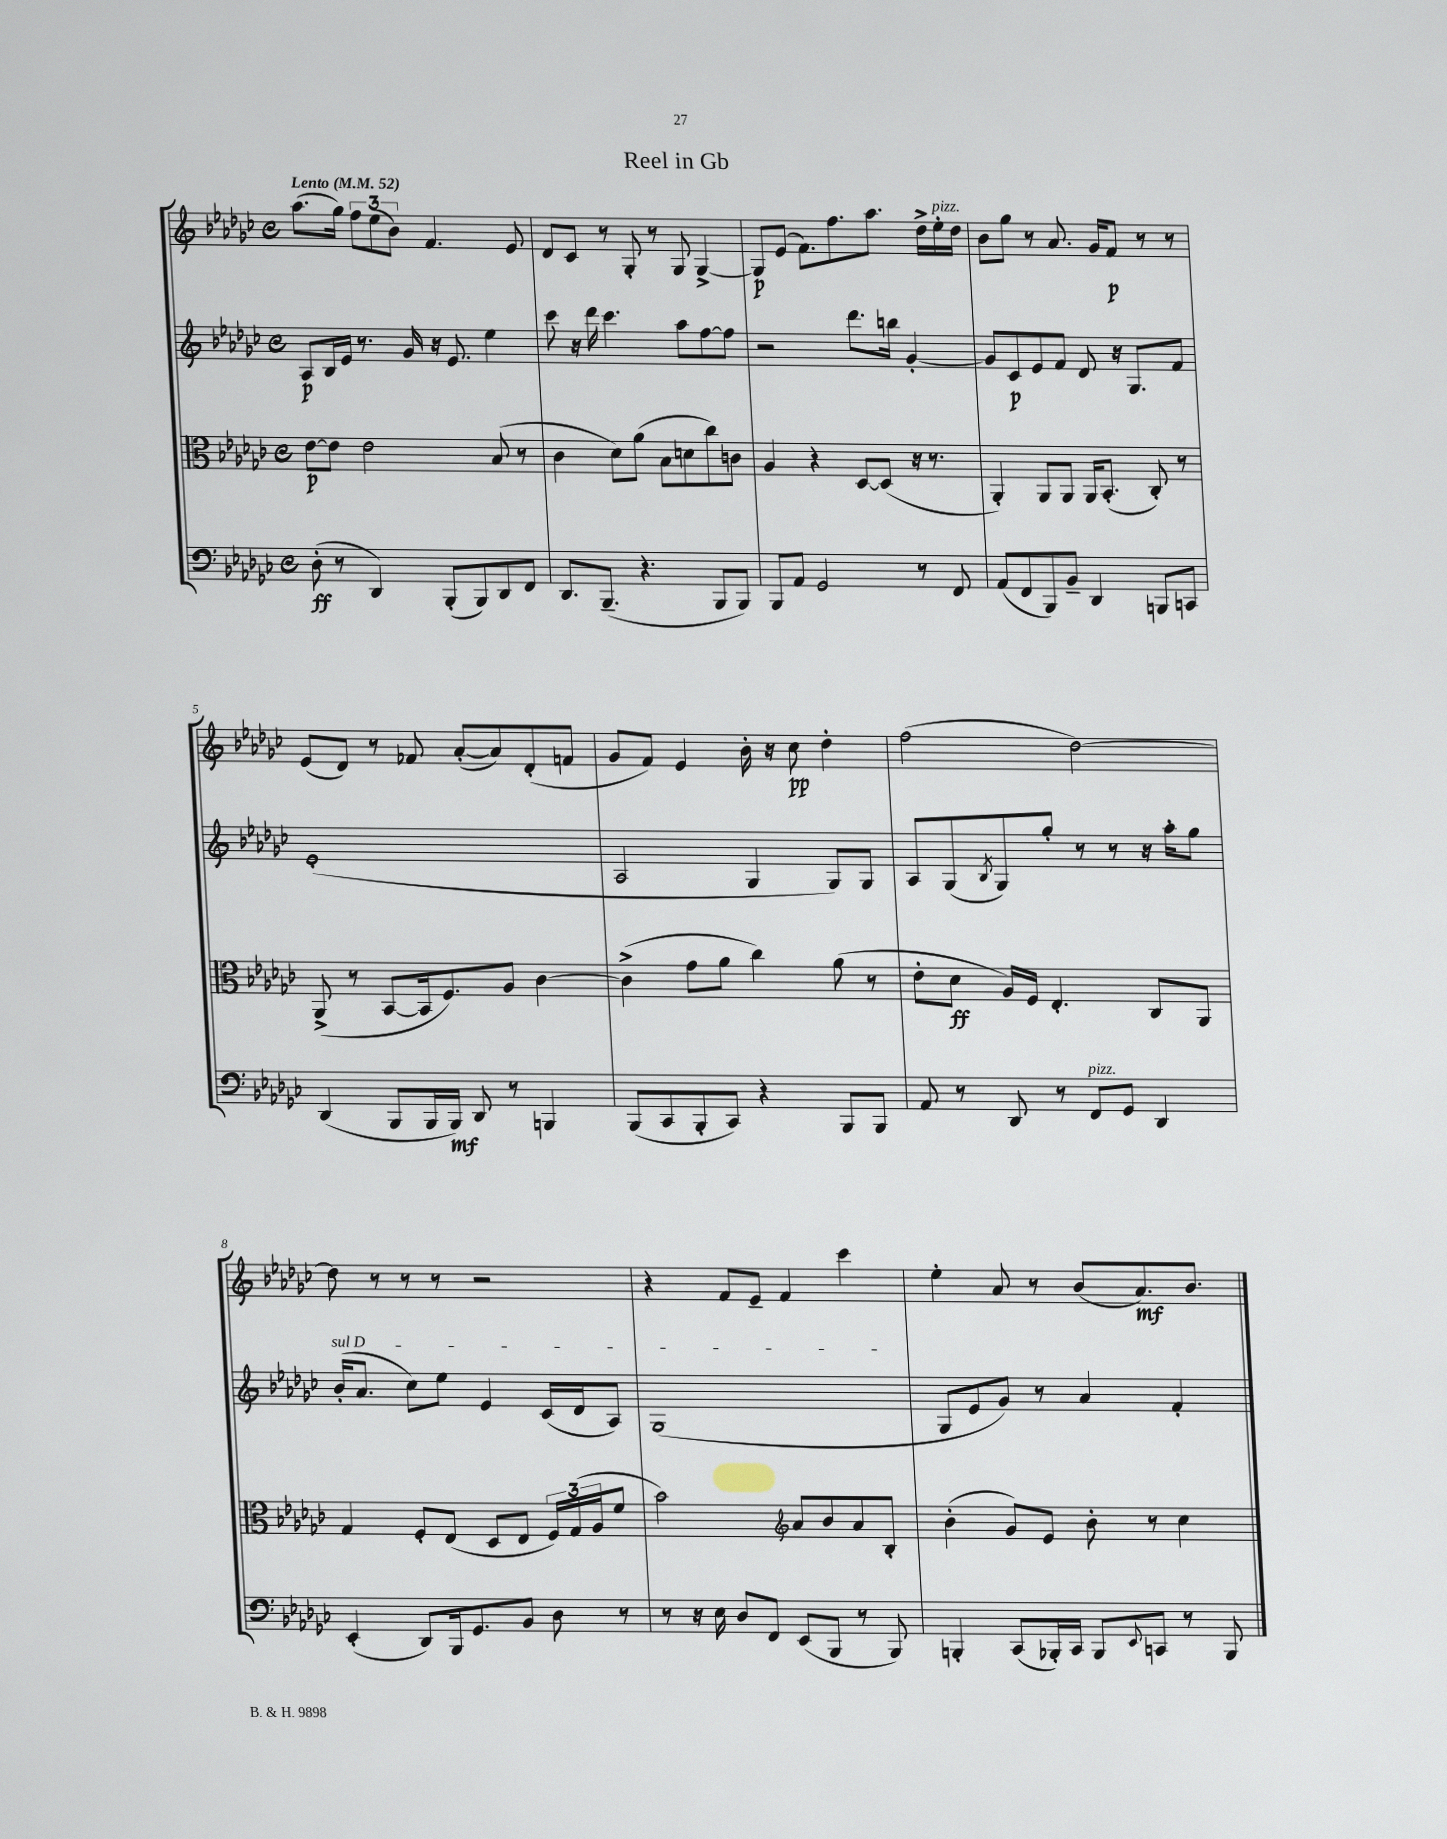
\header { title = "Reel in Gb" }
<<
\new StaffGroup <<
\new Staff = "s0" {
    \clef treble \key ges \major \defaultTimeSignature \time 4/4 \tempo "Lento" 4 = 52
    aes''8.( ges''16) \tuplet 3/2 { f''8 ees''8( bes'8) } f'4. ees'8 |
    des'8 ces'8 r8 ges8-. r8 ges8 ges4~-> |
    ges8\p ees'8( f'8.) f''8. aes''8. des''16-> ees''16-.^\markup { \italic "pizz." } des''16 |
    bes'8 ges''8 r8 aes'8. ges'16 f'8\p r8 r8 |
    ees'8( des'8) r8 fes'8 aes'8~-.( aes'8) des'8-.( f'8 |
    ges'8 f'8) ees'4 bes'16-. r16 ces''8\pp des''4-. |
    f''2( des''2~) |
    des''8 r8 r8 r8 r2 |
    r4 f'8 ees'8-- f'4 ces'''4 |
    ees''4-. aes'8 r8 bes'8( aes'8.\mf) bes'8. \bar "|." |
}
\new Staff = "s1" {
    \clef treble \key ges \major \defaultTimeSignature \time 4/4
    aes8\p bes16 ees'16 r8. ges'16 r16 ees'8. ees''4 |
    ces'''8 r16 des'''16 ces'''4. aes''8 f''8~ f''8 |
    r2 des'''8. b''16 ges'4~-. |
    ges'8 ces'8\p ees'8 f'8 des'8 r16 ges8. f'8 |
    ees'1-.( |
    aes2 ges4 ges8) ges8 |
    aes8 ges8( \acciaccatura { bes8 } ges8) ges''8-. r8 r8 r16 aes''16-. ges''8 |
    \once \override TextSpanner.bound-details.left.text = \markup { \italic "sul D" } bes'16-.\startTextSpan( aes'8. ces''8) ees''8 ees'4 ces'16( des'16 aes8) |
    ges1\stopTextSpan( |
    ges8 ees'8 ges'8) r8 aes'4 f'4-. \bar "|." |
}
\new Staff = "s2" {
    \clef alto \key ges \major \defaultTimeSignature \time 4/4
    ees'8~\p ees'8 ees'2 bes8( r8 |
    ces'4 des'8) aes'8( bes8 d'8 ces''8) c'8 |
    aes4 r4 des8~ des8( r16 r8. |
    aes,4-.) aes,8 aes,8 aes,16 bes,8.-.( ces8-.) r8 |
    aes,8->( r8 bes,8~ bes,16 f8.) aes8 ces'4~ |
    ces'4->( ges'8 aes'8 ces''4) aes'8( r8 |
    ees'8-. des'8\ff aes16) f16 ees4.-. ces8 aes,8 |
    ges4 f8-. ees8( des8 ees8 \tuplet 3/2 { f16) ges16( aes16 } f'8 |
    bes'2) \clef treble aes'8 bes'8 aes'8 bes8-. |
    bes'4-.( ges'8) ees'8 bes'8-. r8 ces''4 \bar "|." |
}
\new Staff = "s3" {
    \clef bass \key ges \major \defaultTimeSignature \time 4/4
    des8-.\ff( r8 des,4) bes,,8-.( bes,,8) des,8 f,8 |
    des,8. bes,,8.--( r4. bes,,8 bes,,8) |
    bes,,8 aes,8 ges,2 r8 f,8 |
    aes,8( f,8 bes,,8) bes,8-- des,4 b,,8 c,8 |
    des,4( bes,,8 bes,,16 bes,,16\mf) des,8 r8 b,,4 |
    bes,,8( ces,8 bes,,8-. ces,8) r4 bes,,8 bes,,8 |
    aes,8 r8 des,8 r8 f,8^\markup { \italic "pizz." } ges,8 des,4 |
    ees,4-.( des,8) bes,,16 ges,8. bes,8 des8 r8 |
    r8 r16 ees16 des8 f,8 ees,8( bes,,8 r8 bes,,8) |
    b,,4-. ces,8( bes,,16-.) ces,16 bes,,8 \appoggiatura { ees,8 } c,8 r8 bes,,8 \bar "|." |
}
>>
>>
